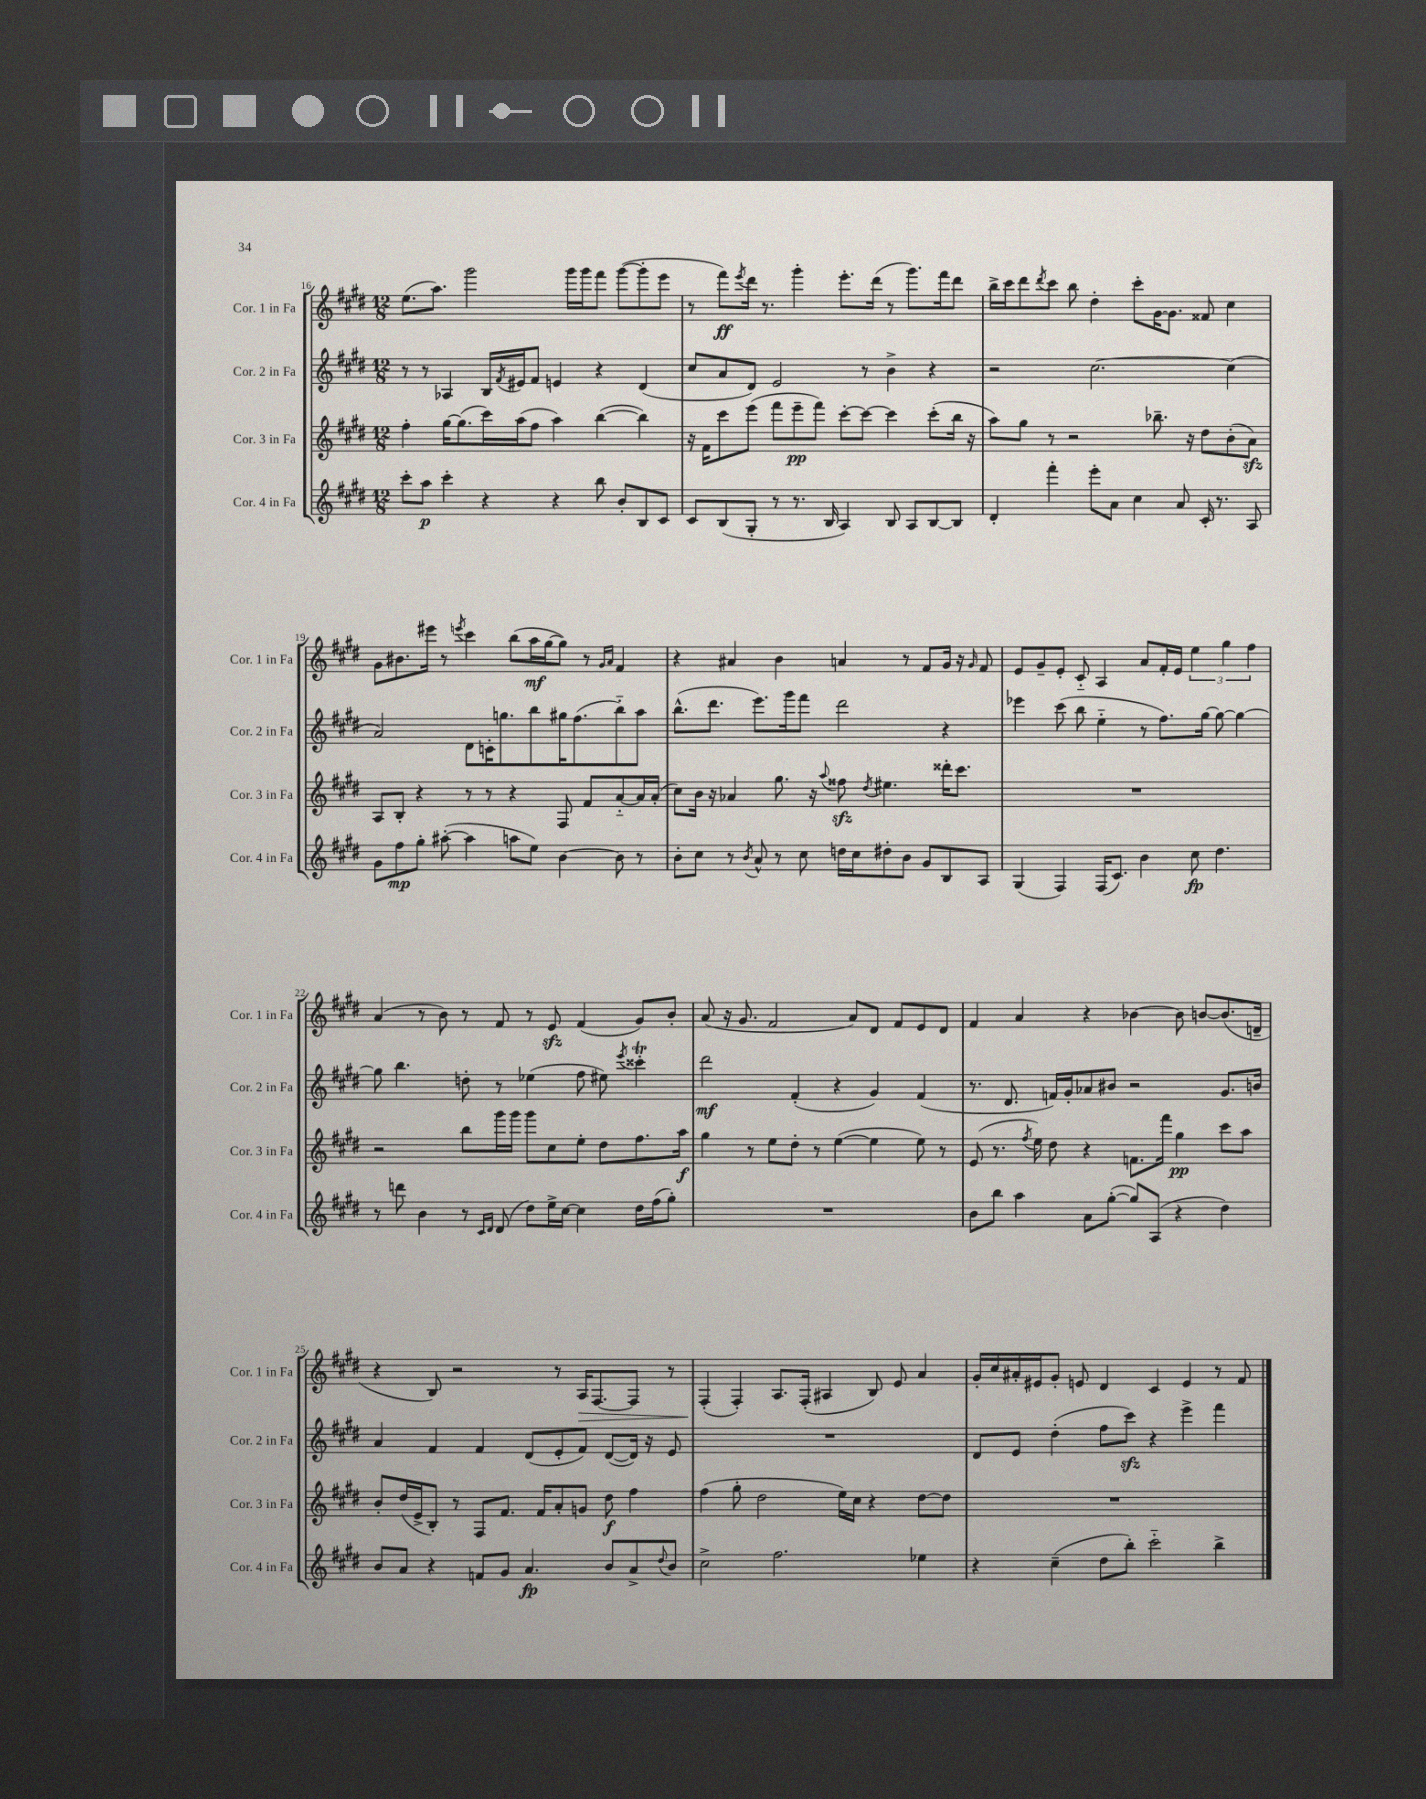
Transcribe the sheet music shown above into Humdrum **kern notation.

**kern	**dynam	**kern	**dynam	**kern	**dynam	**kern	**dynam
*part4	*part4	*part3	*part3	*part2	*part2	*part1	*part1
*staff4	*staff4	*staff3	*staff3	*staff2	*staff2	*staff1	*staff1
*I"Cor. 4 in Fa	*	*I"Cor. 3 in Fa	*	*I"Cor. 2 in Fa	*	*I"Cor. 1 in Fa	*
*I'Cor. 4 in Fa	*	*I'Cor. 3 in Fa	*	*I'Cor. 2 in Fa	*	*I'Cor. 1 in Fa	*
*clefG2	*	*clefG2	*	*clefG2	*	*clefG2	*
*k[f#c#g#d#]	*	*k[f#c#g#d#]	*	*k[f#c#g#d#]	*	*k[f#c#g#d#]	*
*M12/8	*	*M12/8	*	*M12/8	*	*M12/8	*
=16	=16	=16	=16	=16	=16	=16	=16
8ccc#'\L	.	4ff#'\	.	8r	.	(8.ee\L	.
8aa\J	p	.	.	8r	.	.	.
.	.	.	.	.	.	8.aa\J)	.
4ccc#'\	.	[16gg#\KL	.	4A-X/	.	.	.
.	.	(8.gg#\]	.	.	.	.	.
.	.	.	.	.	.	2ggg#\	.
4r	.	16ccc#\L)	.	16B/LL	.	.	.
.	.	.	.	8qf#/	.	.	.
.	.	(16aa\J	.	16e#X/J	.	.	.
.	.	8ff#\J	.	8f#/J	.	.	.
4r	.	4aa\)	.	4en/	.	.	.
.	.	.	.	.	.	16ggg#\LL	.
.	.	.	.	.	.	16ggg#\J	.
8bb\	.	([4bb\	.	4r	.	8fff#\J	.
8b'/L	.	.	.	.	.	([8ggg#\L	.
8B/	.	4bb\])	.	(4d#/	.	8ggg#'\]	.
8c#/J	.	.	.	.	.	8eee\J	.
=17	=17	=17	=17	=17	=17	=17	=17
8c#/L	.	16r	.	8cc#/L	.	8r	.
.	.	16f#\KL	.	.	.	.	.
(8B/	.	8ccc#\	.	8a/	.	8fff#\L)	ff
.	.	.	.	.	.	8qeee/	.
8G#'/J	.	(8eee\J	.	8d#/J)	.	16ddd#\Jk	.
.	.	.	.	.	.	8.r	.
8r	.	8fff#\L	.	2e/	.	.	.
8.r	.	8eee~\	pp	.	.	4ggg#'\	.
.	.	8fff#\J)	.	.	.	.	.
16B/	.	.	.	.	.	.	.
4A/)	.	[8ccc#'\L	.	.	.	8.eee'\L	.
.	.	8ccc#\J_	.	8r	.	.	.
.	.	.	.	.	.	(16ddd#\Jk	.
8B/	.	4ccc#\]	.	4b^\	.	8r	.
8A/L	.	.	.	.	.	8.ggg#\L)	.
[8B/	.	(8ccc#'\L	.	4r	.	.	.
.	.	.	.	.	.	16fff#\k	.
8B/J]	.	16bb\Jk	.	.	.	8ddd#\J	.
.	.	16r	.	.	.	.	.
=18	=18	=18	=18	=18	=18	=18	=18
4d#'/	.	8aa\L)	.	2r	.	16bb^\LL	.
.	.	.	.	.	.	16ccc#\J	.
.	.	8gg#\J	.	.	.	8ddd#\	.
.	.	.	.	.	.	8qddd#/	.
4fff#'\	.	8r	.	.	.	8ccc#\J	.
.	.	2r	.	.	.	8bb\	.
8eee'\L	.	.	.	[2.cc#\	.	4dd#'\	.
8a\J	.	.	.	.	.	.	.
4cc#\	.	.	.	.	.	8ccc#'\L	.
.	.	8.bb-X~\	.	.	.	[16g#\K	.
.	.	.	.	.	.	8.g#\J]	.
8a/	.	.	.	.	.	.	.
.	.	16r	.	.	.	.	.
16c#'/	.	8dd#\L	.	.	.	8f##X/	.
8.r	.	.	.	.	.	.	.
.	.	(8b'\	.	(4cc#\]	.	4cc#\	.
8A/	.	8azz\J)	.	.	.	.	.
!!LO:LB:g=z
=19	=19	=19	=19	=19	=19	=19	=19
8g#\L	.	8A/L	.	2a/)	.	8g#\L	.
8ff#\	mp	8B'/J	.	.	.	8.b#X\	.
8gg#'\J	.	4r	.	.	.	.	.
.	.	.	.	.	.	16eee#X\Jk	.
([8aa#X'\	.	.	.	.	.	8r	.
.	.	.	.	.	.	8qeeen/	.
4aa#\]	.	8r	.	8d#\L	.	4ccc#\	.
.	.	8r	.	16cn'\K	.	.	.
.	.	.	.	8.ggn\	.	.	.
8aan\L	.	4r	.	.	.	(8bb\L	.
8ee\J)	.	.	.	8bb\	.	16aa\L	mf
.	.	.	.	.	.	[16gg#\J	.
[4b\	.	8F#/	.	16gg#X\K	.	8gg#\J])	.
.	.	.	.	(8.ff#\	.	.	.
.	.	8f#/L	.	.	.	8r	.
.	.	.	.	.	.	16qqg#/LL	.
.	.	.	.	.	.	16qqa/JJ	.
8b\]	.	[8a/	.	8bb\)	.	4f#/	.
8r	.	16a/L]	.	8aa\J	.	.	.
.	.	(16a'/JJ	.	.	.	.	.
=20	=20	=20	=20	=20	=20	=20	=20
8b'\L	.	8cc#\L)	.	(8.bb^^\L	.	4r	.
8cc#\J	.	16b\Jk	.	.	.	.	.
.	.	16r	.	8.ddd#\J	.	.	.
8r	.	4a-X/	.	.	.	4a#X/	.
8qb/	.	.	.	.	.	.	.
8a^^/	.	.	.	8.eee\L)	.	.	.
8r	.	8.gg#\	.	.	.	4b\	.
.	.	.	.	16ggg#\k	.	.	.
8cc#\	.	.	.	8fff#\J	.	.	.
.	.	16r	.	.	.	.	.
.	.	8qqaa/	.	.	.	.	.
16ddn\LL	.	8ff##Xzz\	.	2ddd#\	.	4an/	.
16cc#\J	.	.	.	.	.	.	.
.	.	8qdd#/	.	.	.	.	.
8dd#X'\	.	4.ee#X\	.	.	.	.	.
8b\J	.	.	.	.	.	8r	.
8g#/L	.	.	.	.	.	8f#/L	.
8B/	.	16ddd##X'\KL	.	4r	.	16g#/Jk	.
.	.	8.ccc#\J	.	.	.	16r	.
.	.	.	.	.	.	16qqg#/	.
8A/J	.	.	.	.	.	8f#/	.
=21	=21	=21	=21	=21	=21	=21	=21
(4G#/	.	1.r	.	4eee-X\	.	8e/L	.
.	.	.	.	.	.	8g#~/	.
4F#/)	.	.	.	(8ccc#\	.	8e'/J	.
.	.	.	.	8bb\	.	8c#/	.
(16F#/KL	.	.	.	4ee\	.	4A/	.
8.c#/J)	.	.	.	.	.	.	.
4b\	.	.	.	8r	.	8a/L	.
.	.	.	.	8.ff#\L)	.	16f#'/L	.
.	.	.	.	.	.	16e/JJ	.
8cc#\	fp	.	.	.	.	6ee\	.
.	.	.	.	[16gg#\Jk	.	.	.
4.dd#\	.	.	.	8gg#\_	.	.	.
.	.	.	.	.	.	6gg#\	.
.	.	.	.	4gg#\_	.	.	.
.	.	.	.	.	.	6ff#\	.
!!LO:LB:g=z
=22	=22	=22	=22	=22	=22	=22	=22
8r	.	2r	.	8gg#\]	.	(4a/	.
8dddn\	.	.	.	4.bb\	.	.	.
4b\	.	.	.	.	.	8r	.
.	.	.	.	.	.	8b\)	.
8r	.	8bb\L	.	8ddn'\	.	8r	.
16qqc#/LL	.	.	.	.	.	.	.
16qqd#/JJ	.	.	.	.	.	.	.
(8d#/	.	16ggg#\L	.	8r	.	8f#/	.
.	.	16ggg#\JJ	.	.	.	.	.
8dd#\L)	.	8ggg#\L	.	(4ee-X\	.	8r	.
16ee^\L	.	8cc#\	.	.	.	8ezz/	.
[16cc#\JJ	.	.	.	.	.	.	.
4cc#\]	.	8ee'\J	.	8ff#\	.	(4f#/	.
.	.	8dd#\L	.	8ee#X\)	.	.	.
.	.	.	.	8qeee/	.	.	.
16dd#\LL	.	8.ff#\	.	4ccc##Xt'\	.	8g#/L)	.
(16ff#\J	.	.	.	.	.	.	.
8gg#'\J)	.	.	.	.	.	8b'/J	.
.	.	16aa\Jk	f	.	.	.	.
=23	=23	=23	=23	=23	=23	=23	=23
1.r	.	4gg#\	.	2ddd#\	mf	(8a/	.
.	.	.	.	.	.	16r	.
.	.	.	.	.	.	8.g#/	.
.	.	8r	.	.	.	.	.
.	.	8ee\L	.	.	.	2f#/	.
.	.	8dd#'\J	.	(4f#'/	.	.	.
.	.	8r	.	.	.	.	.
.	.	([4ee\	.	4r	.	.	.
.	.	.	.	.	.	8a/L)	.
.	.	4ee\]	.	4g#/)	.	8d#/J	.
.	.	.	.	.	.	8f#/L	.
.	.	8ee\)	.	(4f#/	.	8e/	.
.	.	8r	.	.	.	8d#/J	.
=24	=24	=24	=24	=24	=24	=24	=24
8b\L	.	(8e/	.	8.r	.	4f#/	.
8bb\J	.	8.r	.	.	.	.	.
.	.	.	.	8.d#/	.	.	.
4aa\	.	.	.	.	.	4a/	.
.	.	8qff#/	.	.	.	.	.
.	.	16ee\)	.	.	.	.	.
.	.	8dd#\	.	16fn/LL)	.	.	.
.	.	.	.	16g#'/J	.	.	.
8a\L	.	4r	.	8a-X/	.	4r	.
([8gg#'\J	.	.	.	8b#X/J	.	.	.
8gg#/L])	.	8.fn\L	.	2r	.	[4b-X\	.
(8A/J	.	.	.	.	.	.	.
.	.	16fff#\Jk	.	.	.	.	.
4r	.	4gg#\	pp	.	.	8b-\]	.
.	.	.	.	.	.	[8bn/L	.
4dd#\)	.	8ccc#\L	.	8.g#/L	.	(8.b/]	.
.	.	8aa\J	.	.	.	.	.
.	.	.	.	16bn/Jk	.	16dn~/Jk	.
!!LO:LB:g=z
=25	=25	=25	=25	=25	=25	=25	=25
8b/L	.	8b'/L	.	4a/	.	4r	.
8a/J	.	(16dd#/L	.	.	.	.	.
.	.	16e^/J	.	.	.	.	.
4r	.	8B'/J)	.	4f#/	.	8B/)	.
.	.	8r	.	.	.	2r	.
8fn/L	.	8F#/L	.	4f#/	.	.	.
8g#/J	.	8.f#/J	.	.	.	.	.
4.a/	fp	.	.	(8d#/L	.	.	.
.	.	16f#/KL	.	.	.	.	.
.	.	8a'/	.	8e'/	.	8r	.
!	!	!	!	!	!	!	!LO:HP:b
.	.	8gn/J	.	8f#/J)	.	16A/KL	>
.	.	.	.	.	.	[8.F#/	.
8b/L	.	8dd#\	f	([8d#/L	.	.	.
8a^/	.	4ff#\	.	16d#/Jk])	.	8F#/J]	.
.	.	.	.	16r	.	.	.
8qqdd#/	.	.	.	.	.	.	.
8b/J	.	.	.	8e/	.	8r	.
=26	=26	=26	=26	=26	=26	=26	=26
2cc#^\	.	(4ff#\	.	1.r	.	(4F#'/	.
.	.	8gg#'\	.	.	.	4F#'/)	]
.	.	2dd#\	.	.	.	.	.
2.ff#\	.	.	.	.	.	8.A/L	.
.	.	.	.	.	.	(16F#'/Jk	.
.	.	.	.	.	.	4A#X/	.
.	.	16ee\LL)	.	.	.	.	.
.	.	16cc#\JJ	.	.	.	.	.
.	.	4r	.	.	.	8B/)	.
.	.	.	.	.	.	8e/	.
4ee-X\	.	[8dd#\L	.	.	.	4a/	.
.	.	8dd#\J]	.	.	.	.	.
=27	=27	=27	=27	=27	=27	=27	=27
4r	.	1.r	.	8d#/L	.	16g#'/LL	.
.	.	.	.	.	.	16cc#/	.
.	.	.	.	8e/J	.	16a#X'/	.
.	.	.	.	.	.	16e#X/J	.
(4cc#~\	.	.	.	(4dd#'\	.	8g#'/J	.
.	.	.	.	.	.	8en/	.
8dd#\L	.	.	.	8ff#\L	.	4d#/	.
8bb'\J)	.	.	.	8ccc#zz\J)	.	.	.
2ccc#\	.	.	.	4r	.	4c#/	.
.	.	.	.	4eee^\	.	4e/	.
4bb^\	.	.	.	4fff#\	.	8r	.
.	.	.	.	.	.	8f#/	.
==	==	==	==	==	==	==	==
*-	*-	*-	*-	*-	*-	*-	*-
